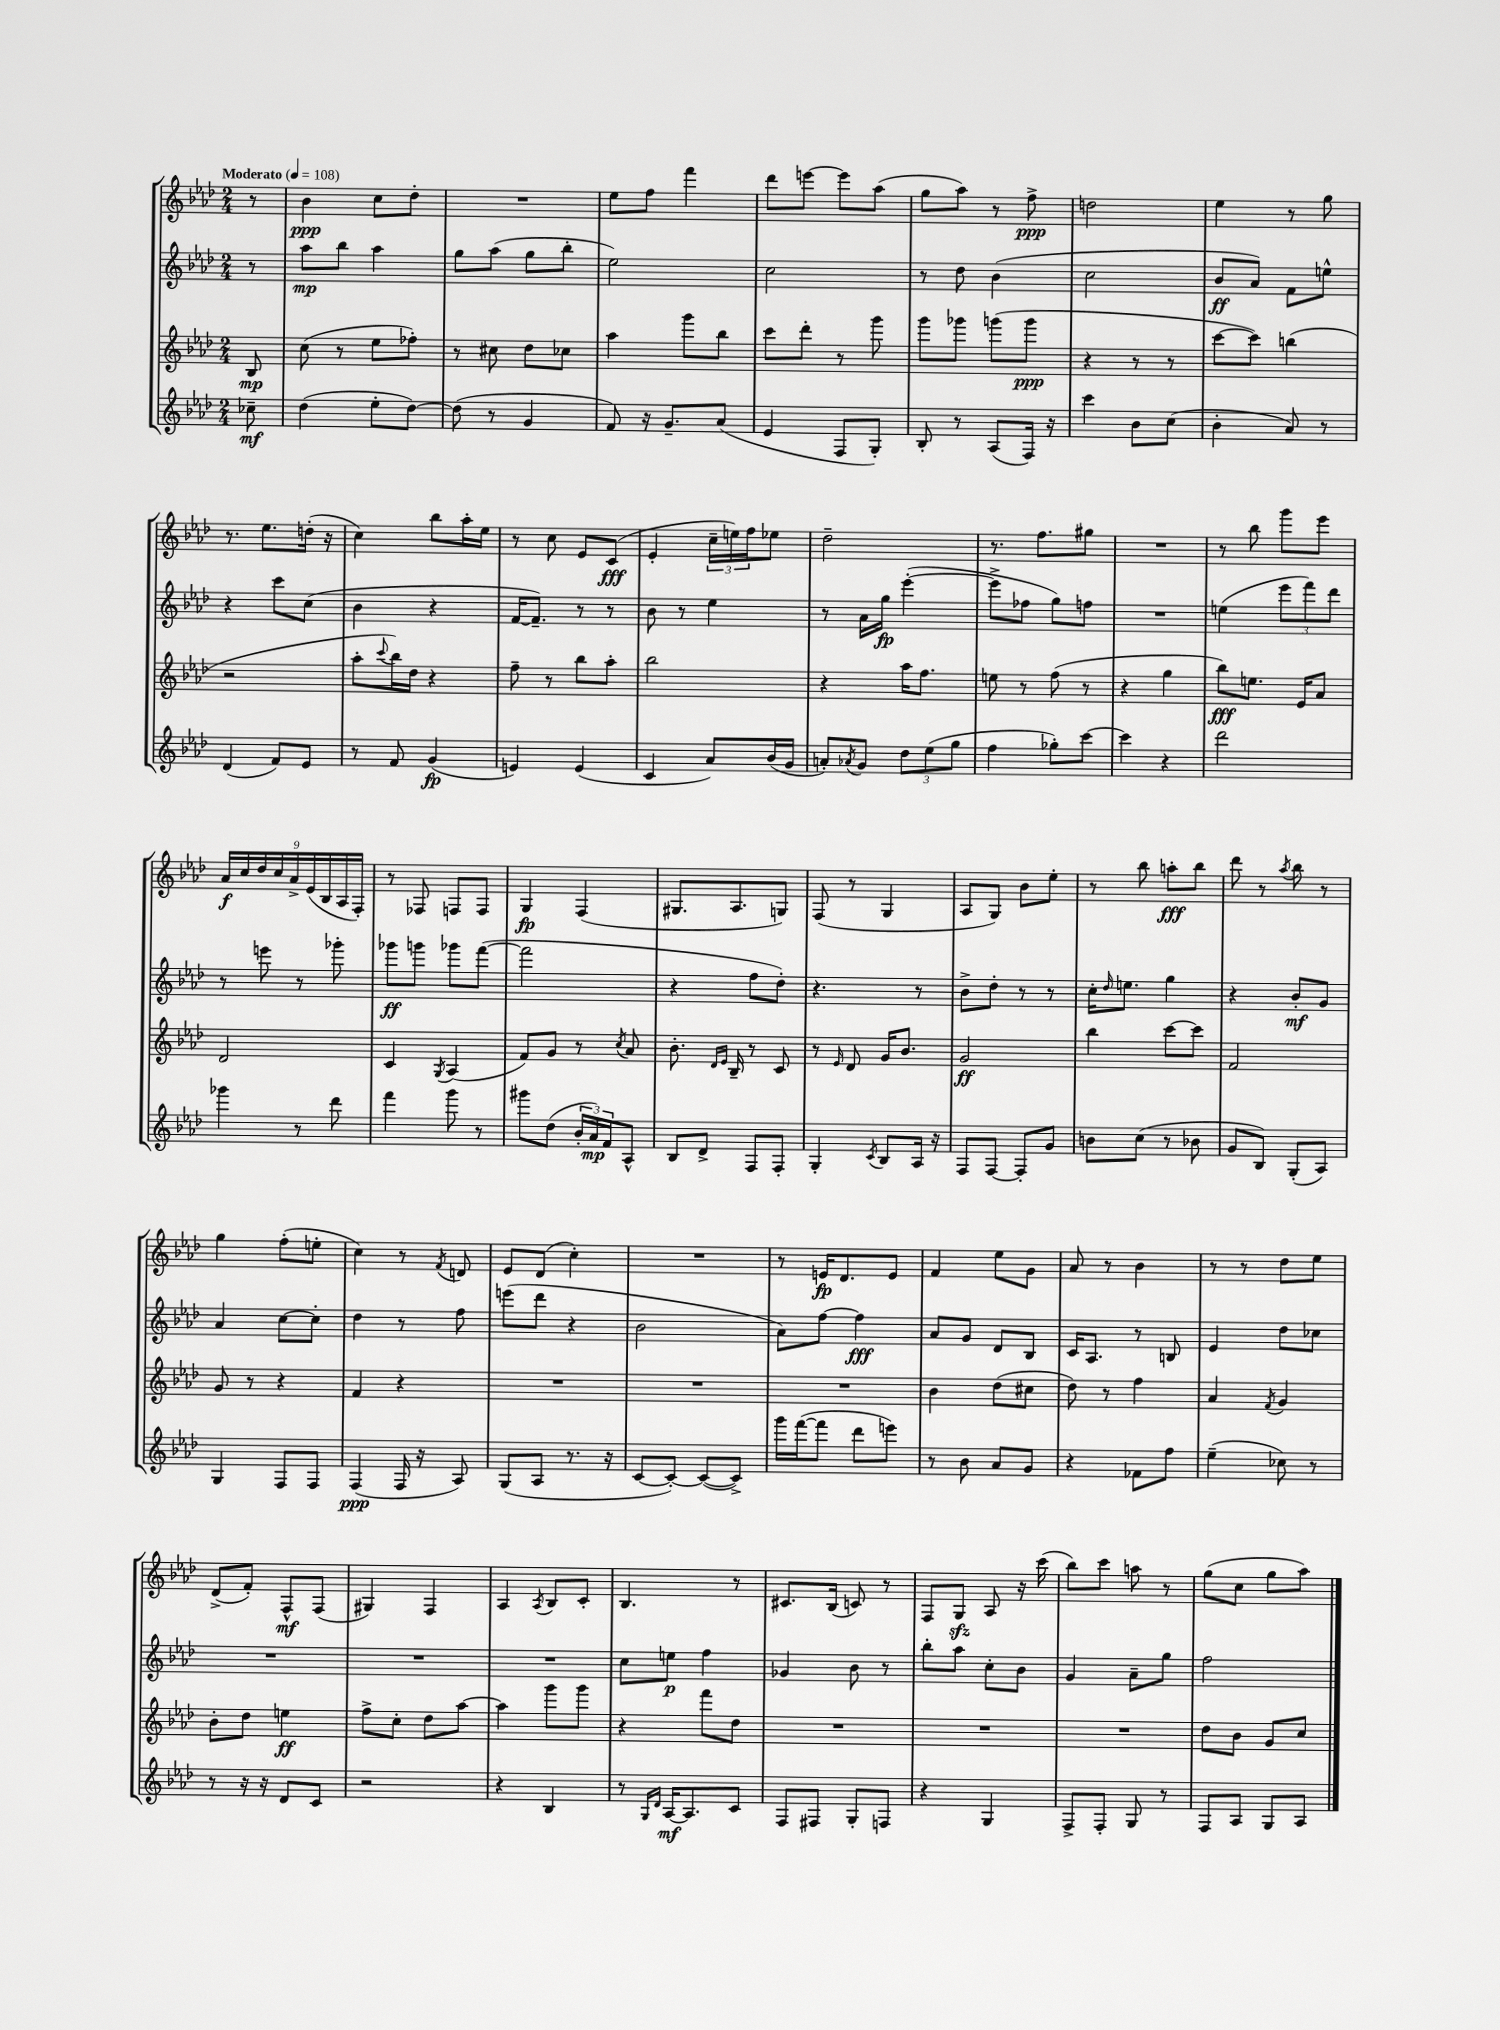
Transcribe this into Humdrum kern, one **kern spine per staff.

**kern	**kern	**kern	**kern
*staff4	*staff3	*staff2	*staff1
*clefG2	*clefG2	*clefG2	*clefG2
*k[b-e-a-d-]	*k[b-e-a-d-]	*k[b-e-a-d-]	*k[b-e-a-d-]
*M2/4	*M2/4	*M2/4	*M2/4
*MM108	*MM108	*MM108	*MM108
8cc-~	8B-	8r	8r
=	=	=	=
(4dd-	(8cc	8aa-	4b-
.	8r	8bb-	.
8ee-'	8ee-	4aa-	8cc
[8dd-)	8ff-')	.	8dd-'
=	=	=	=
(8dd-]	8r	8gg	2r
8r	8cc#	(8aa-	.
4g	8dd-	8gg	.
.	8cc-	8bb-'	.
=	=	=	=
8f)	4aa-	2ee-)	8ee-
16r	.	.	8ff
8.g~	.	.	.
.	8ggg	.	4fff
(8a-	8bb-	.	.
=	=	=	=
4e-	8ccc	2cc	8ddd-
.	8ddd-'	.	[8eee
8F	8r	.	8eee]
8G')	8ggg	.	(8aa-
=	=	=	=
8B-'	8ggg	8r	8gg
8r	8ggg-	8dd-	8aa-)
(8A-	(8ggg	(4b-	8r
16F)	8ggg	.	8ff^
16r	.	.	.
=	=	=	=
4ccc	4r	2cc	2dd
8b-	8r	.	.
(8cc	8r	.	.
=	=	=	=
4b-'	[8ccc	8b-	4ee-
.	8ccc])	8a-)	.
8a-)	(4bb	8f	8r
8r	.	8ee^^	8gg
=	=	=	=
(4d-	2r	4r	8.r
.	.	.	8.ee-
8f)	.	8ccc	.
8e-	.	(8cc	(16dd'
.	.	.	16r
=	=	=	=
8r	8aa-'	4b-	4cc)
.	8qqccc	.	.
8f	16bb-)	.	.
.	16dd-	.	.
(4g	4r	4r	8bb-
.	.	.	16aa-'
.	.	.	16ee-
=	=	=	=
4e)	8ff~	[16f	8r
.	.	8.f~])	.
.	8r	.	8cc
(4e	8bb-	8r	8e-
.	8aa-'	8r	(8c
=	=	=	=
4c	2bb-	8b-	4e-'
.	.	8r	.
8a-)	.	4ee-	24cc~
.	.	.	24ee)
.	.	.	24ff
(16b-	.	.	8ee-
16g	.	.	.
=	=	=	=
8a')	4r	8r	2dd-~
8qa-	.	.	.
8g	.	16a-	.
.	.	16gg	.
12dd-	16aa-	([4eee-'	.
.	8.ff	.	.
(12ee-	.	.	.
12gg	.	.	.
=	=	=	=
4ff	8ee	8eee-^]	8.r
.	8r	8ff-	.
.	.	.	8.ff
8gg-')	(8ff	8gg)	.
[8ccc	8r	8ff	8gg#
=	=	=	=
4ccc]	4r	2r	2r
4r	4gg	.	.
=	=	=	=
2ddd-	8bb-)	(4ee	8r
.	8.ee	.	8bb-
.	.	12eee-	8ggg
.	16e-	.	.
.	.	12fff)	.
.	8a-	.	8eee-
.	.	12ddd-	.
=	=	=	=
4ggg-	2d-	8r	18a-
.	.	.	18cc
.	.	.	18dd-
.	.	8eee	.
.	.	.	18cc
.	.	.	18a-^
8r	.	8r	.
.	.	.	(18e-
.	.	.	18B-
8ddd-	.	8ggg-'	.
.	.	.	18A-
.	.	.	18F')
=	=	=	=
4fff	4c	8ggg-	8r
.	.	8ggg	8F-
.	8qG	.	.
8ggg	(4A-	8ggg-	8F
8r	.	([8fff	8F
=	=	=	=
8ggg#	8f)	2fff]	4G
(8dd-	8g	.	.
24b-'	8r	.	(4F
24a-)	.	.	.
24f	.	.	.
.	8qcc	.	.
8A-^^	8a-	.	.
=	=	=	=
8B-	8.b-'	4r	8.G#
8d-^	.	.	.
.	16qqd-	.	.
.	16qqe-	.	.
.	16B-~	.	8.A-
8F	8r	8ff	.
8F'	8c	8dd-')	8G)
=	=	=	=
4G'	8r	4.r	(8F
.	16qqe-	.	.
.	8d-	.	8r
8qc	.	.	.
8B-	16g	.	4G
.	8.b-	.	.
16A-	.	8r	.
16r	.	.	.
=	=	=	=
8F	2g	8b-^	8A-
[8F	.	8dd-'	8G)
8F']	.	8r	8b-
8g	.	8r	8ee-'
=	=	=	=
8b	4bb-	16cc'	8r
.	.	16qqdd-	.
.	.	8.ee	.
(8cc	.	.	8bb-
8r	[8ccc	4gg	8aa'
8b-	8ccc]	.	8bb-
=	=	=	=
8g	2f	4r	8ddd-
8B-)	.	.	8r
.	.	.	8qaa-
(8G'	.	8b-'	8bb-
8A-)	.	8g	8r
=	=	=	=
4G	8g	4a-	4gg
.	8r	.	.
8F	4r	[8cc	(8ff'
8F	.	8cc']	8ee'
=	=	=	=
(4F	4f	4dd-	4cc)
16F	4r	8r	8r
16r	.	.	.
.	.	.	8qf
8A-)	.	8ff	8d
=	=	=	=
(8G	2r	(8eee	8e-
8A-	.	8ddd-	(8d-
8.r	.	4r	4cc')
16r	.	.	.
=	=	=	=
[8c	2r	2b-	2r
8c'_)	.	.	.
(8c_	.	.	.
8c^])	.	.	.
=	=	=	=
16ggg	2r	8a-)	8r
([16fff	.	.	.
8fff]	.	[8ff	16e
.	.	.	8.d-
8ddd-	.	4ff]	.
8eee)	.	.	8e
=	=	=	=
8r	4b-	8a-	4f
8b-	.	8g	.
8a-	(8dd-	8d-	8ee-
8g	8cc#	8B-	8g
=	=	=	=
4r	8dd-)	16c	8a-
.	.	8.A-	.
.	8r	.	8r
8f-	4ff	8r	4b-
8ff	.	8B	.
=	=	=	=
(4ee-~	4a-	4e-	8r
.	.	.	8r
.	8qf	.	.
8cc-)	4g	8dd-	8dd-
8r	.	8cc-	8ee-
=	=	=	=
8r	8b-'	2r	(8d-^
16r	8dd-	.	8f')
16r	.	.	.
8d-	4ee	.	8F^^
8c	.	.	(8F
=	=	=	=
2r	8ff^	2r	4G#)
.	8cc'	.	.
.	8dd-	.	4F
.	[8aa-	.	.
=	=	=	=
4r	4aa-]	2r	4A-
.	.	.	8qA-
4B-	8ggg	.	8B-
.	8ggg	.	8c'
=	=	=	=
8r	4r	8cc	4.B-
16qqG	.	.	.
16qqd-	.	.	.
[16A-	.	8ee	.
8.A-]	.	.	.
.	8fff	4ff	.
8c	8dd-	.	8r
=	=	=	=
8F	2r	4g-	8.c#
8F#	.	.	.
.	.	.	(16B-
8G'	.	8b-	8c)
8F	.	8r	8r
=	=	=	=
4r	2r	8bb-'	8F
.	.	8aa-	8G
4G	.	8cc'	8A-
.	.	8b-	16r
.	.	.	(16ccc
=	=	=	=
8F^	2r	4g	8bb-)
8F'	.	.	8ccc
8G	.	8a-~	8aa
8r	.	8gg	8r
=	=	=	=
8F	8dd-	2ff	(8gg
8A-	8b-	.	8cc
8G	8g	.	8gg
8A-	8cc	.	8aa-)
==	==	==	==
*-	*-	*-	*-
